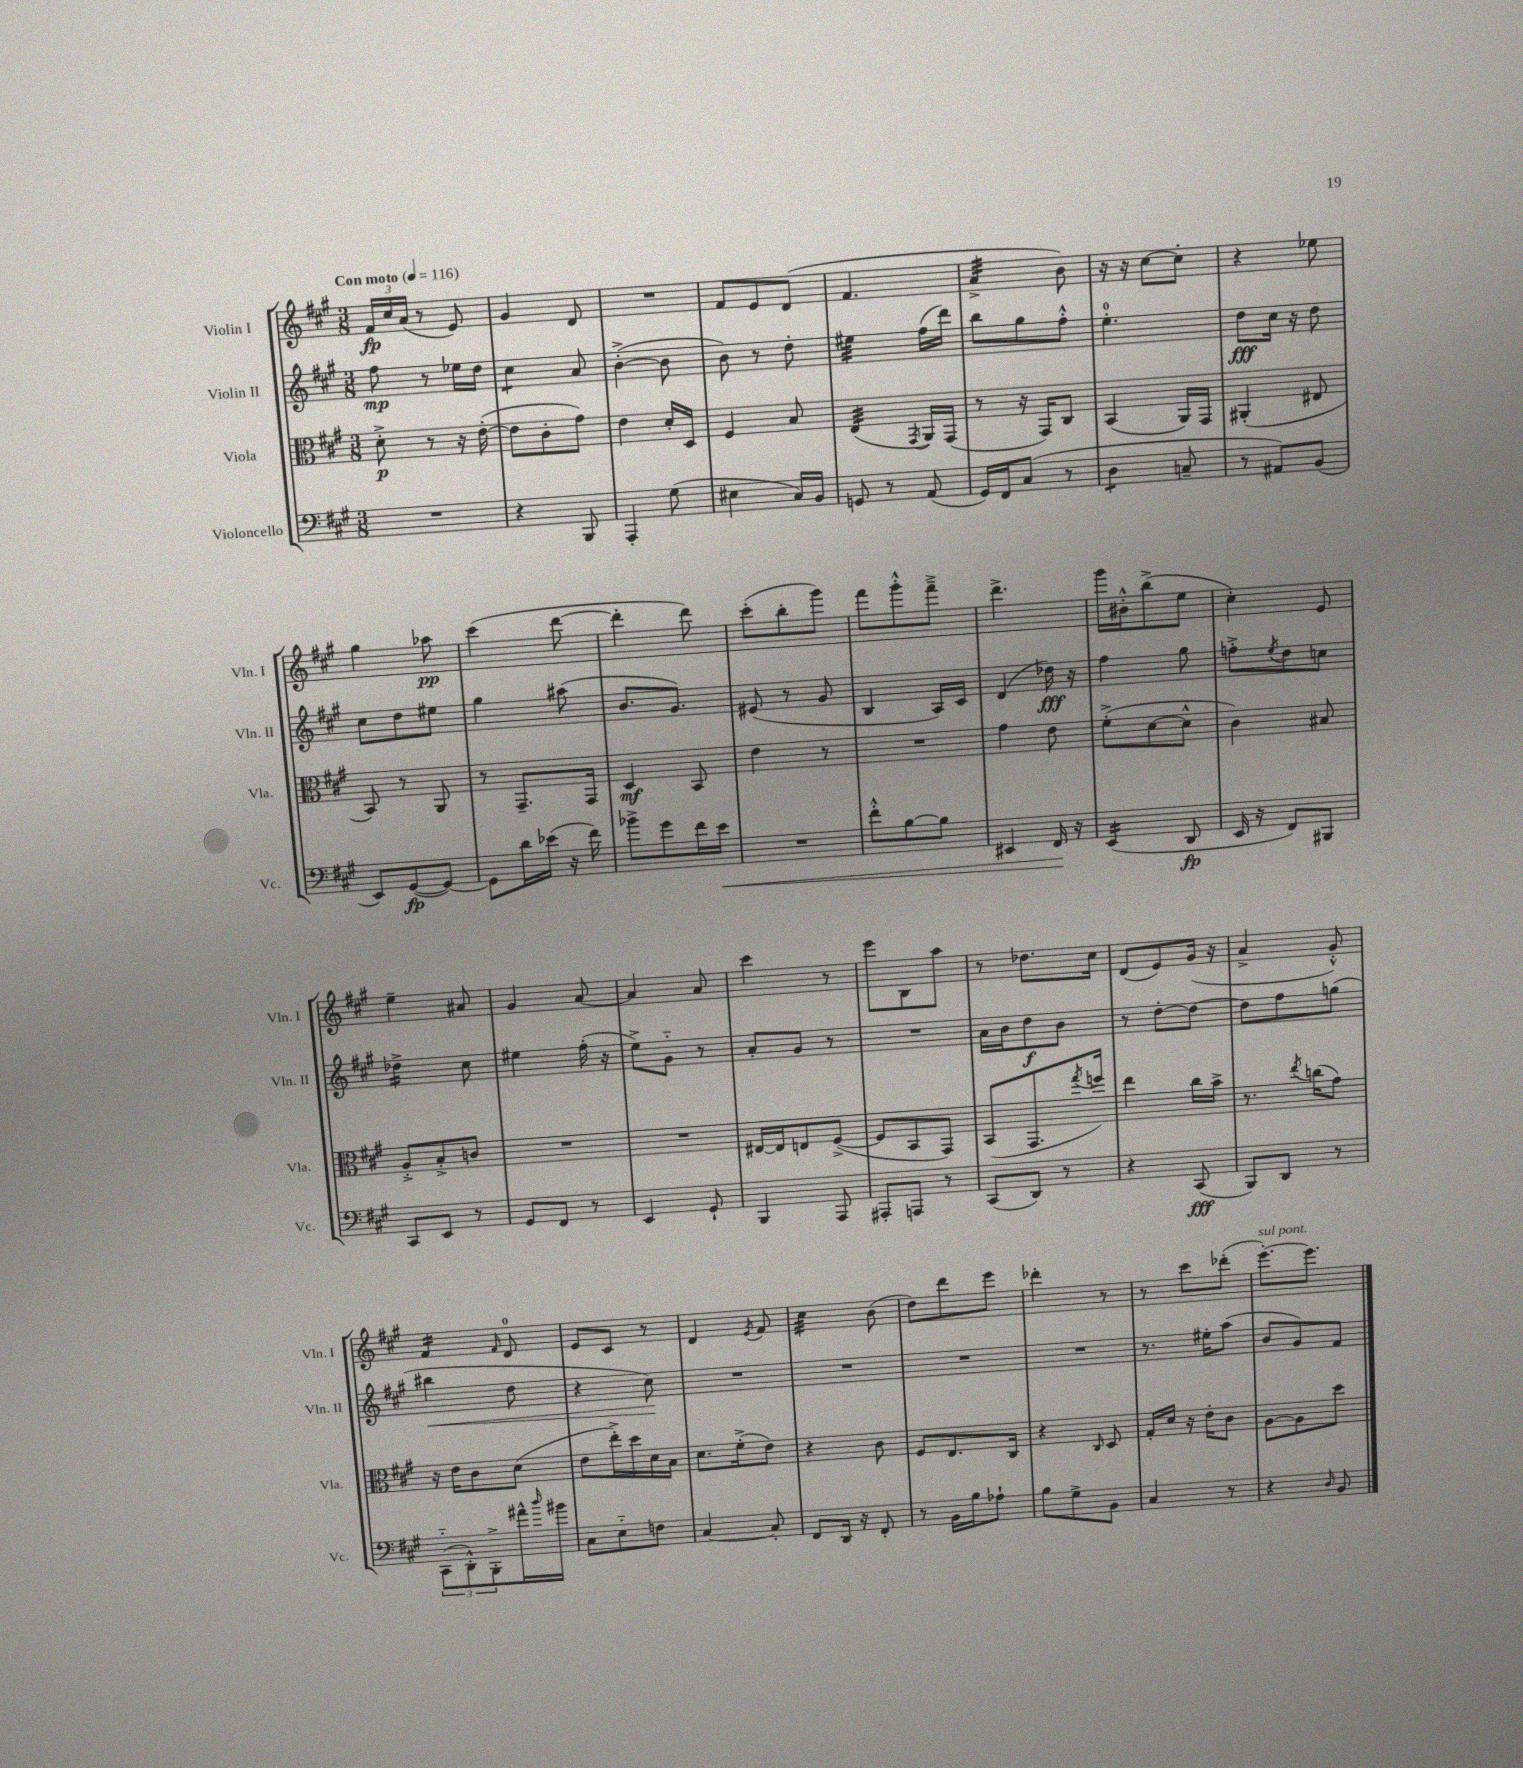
<<
\new StaffGroup <<
\new Staff = "s0" \with { instrumentName = "Violin I" shortInstrumentName = "Vln. I" } {
    \clef treble \key a \major \numericTimeSignature \time 3/8 \tempo "Con moto" 4 = 116
    \tuplet 3/2 { fis'16\fp cis''16 a'16( } r8 e'8) |
    gis'4 d'8 |
    R4. |
    fis'8 e'8 d'8( |
    fis'4. |
    a'4:32-> b'8) |
    r16 r16 cis''8~ cis''8-. |
    r4 ees''8 |
    gis''4 aes''8\pp |
    cis'''4( d'''8~ |
    d'''4-. d'''8) |
    cis'''8-.( b''8-. gis'''8) |
    fis'''8 gis'''8-.-^ fis'''8---> |
    d'''4.-> |
    gis'''16 bis'16-.-^ b''8->( e''8 |
    cis''4-.) e'8 |
    e''4-- ais'8 |
    gis'4 a'8~ |
    a'4 a'8 |
    cis'''4 r8 |
    e'''8 b8 a''8 |
    r8 des''8. cis''16 |
    d'8( e'8) gis'16( r16 |
    a'4-> gis'8-.-^) |
    fis'4:16 \grace { fis'16 } d'8-0 |
    e'8 cis'8 r8 |
    d'4 \acciaccatura { e'8 } fis'8 |
    cis''4:32 b'8( |
    d''8) d'''8 e'''8 |
    des'''4-. r8 |
    r8 cis'''8 des'''8-.( |
    e'''8.~-.^\markup { \italic "sul pont." }) e'''8. \bar "|." |
}
\new Staff = "s1" \with { instrumentName = "Violin II" shortInstrumentName = "Vln. II" } {
    \clef treble \key a \major \numericTimeSignature \time 3/8
    fis''8\mp r8 ees''16 d''16 |
    cis''4:8 a'8 |
    b'4~-.->( b'8 |
    b'8) r8 d''8-. |
    eis''4:32 fis''16( d'''16) |
    b''8 gis''8 fis''8-.-^ |
    e''4.-0-. |
    d''8\fff cis''16 r16 d''8 |
    cis''8 d''8 eis''8 |
    gis''4 ais''8( |
    b'8. gis'8.) |
    eis'8( r8 gis'8 |
    b4 a16) cis'16 |
    d'4( des''16\fff) r16 |
    fis''4 gis''8 |
    f''8-.-> \acciaccatura { e''8 } d''8 c''8 |
    des''4:16-> cis''8 |
    eis''4 fis''16-.( r16 |
    e''8->) gis'8-_ r8 |
    a'8-. gis'8 r8 |
    R4. |
    a'16 b'16 d''8\f b'8 |
    r8 d''8~-. d''8~ |
    d''8 fis''8 g''8( |
    bis''4\< d''8 |
    r4 cis''8\!) |
    R4. |
    R4. |
    R4. |
    R4. |
    r8. eis''16-. a''8( |
    b'8 gis'8) fis'8 \bar "|." |
}
\new Staff = "s2" \with { instrumentName = "Viola" shortInstrumentName = "Vla." } {
    \clef alto \key a \major \numericTimeSignature \time 3/8
    d'8-.->\p r8 r16 e'16~-.( |
    e'8 cis'8-. gis'8) |
    e'4 d'16-. d16 |
    fis4 b8 |
    e4:32( \acciaccatura { gis,8 } a,16) gis,16( |
    r8 r16 gis,16) cis8 |
    b,4( a,16) gis,16 |
    ais,4-.( eis8 |
    b,8) r8 a,8 |
    r8 gis,8.-- gis,16 |
    d4\mf b,8 |
    e'4 r8 |
    R4. |
    gis'4 e'8 |
    fis'8-.->( d'8~ d'8-^ |
    cis'4) bis8 |
    a8-.-> b8-.-> c'8 |
    R4. |
    R4. |
    eis16~ eis16 e8 fis8~->( |
    fis8 b,8 gis,8) |
    b,8( gis,8. \acciaccatura { gis''8 } f''16) |
    e''4 cis''16 b'16-> |
    r8. \acciaccatura { e''8 } c''16( gis'8) |
    r16 e'16 cis'8 d'8( |
    e'8 e''16-.->) d''16 d'16 b16 |
    d'8. fis'16-.->( e'8) |
    r4 cis'8 |
    fis8 e8. cis16 |
    r4 \grace { cis16 } d8 |
    gis16-. d'16 r16 e'16-. cis'8 |
    a8~ a8 d''8 \bar "|." |
}
\new Staff = "s3" \with { instrumentName = "Violoncello" shortInstrumentName = "Vc." } {
    \clef bass \key a \major \numericTimeSignature \time 3/8
    R4. |
    r4 b,,8 |
    a,,4-. gis8( |
    eis4 cis16) b,16 |
    g,8 r8 a,8( |
    gis,16) fis,16 cis8( r8 |
    d4:8 c8-- |
    r8 ais,8) b,8( |
    e,8) gis,8~\fp( gis,8~) |
    gis,8 d'16 ees'16( r16 fis'16) |
    bes'8-> gis'8 fis'16 e'16\< |
    R4. |
    fis'8-.-^ b8~ b8 |
    eis,4 fis,16\! r16 |
    e,4:16( d,8\fp |
    e,16 r16 fis,8) bis,,8 |
    cis,8 e,8 r8 |
    gis,8 fis,8 r8 |
    e,4 gis,8-! |
    b,,4 a,,8 |
    ais,,8-. a,,8 r8 |
    cis,8( d,8) r8 |
    r4 cis,8\fff( |
    b,,8) d,8 r8 |
    \tuplet 3/2 { cis,8-_( d,8-.-^) b,,8-.-> } ais'16-^ \grace { d''16 } bis'16 |
    cis8 e8-_ f8 |
    cis4~ cis8-. |
    fis,8 d,16 r16 fis,8-. |
    r8 b,16 b16 aes8-! |
    b8 gis8-> b,8 |
    cis4 r8 |
    r4 \grace { d16 } b,8 \bar "|." |
}
>>
>>
\layout { \context { \Score \remove "Bar_number_engraver" } }
